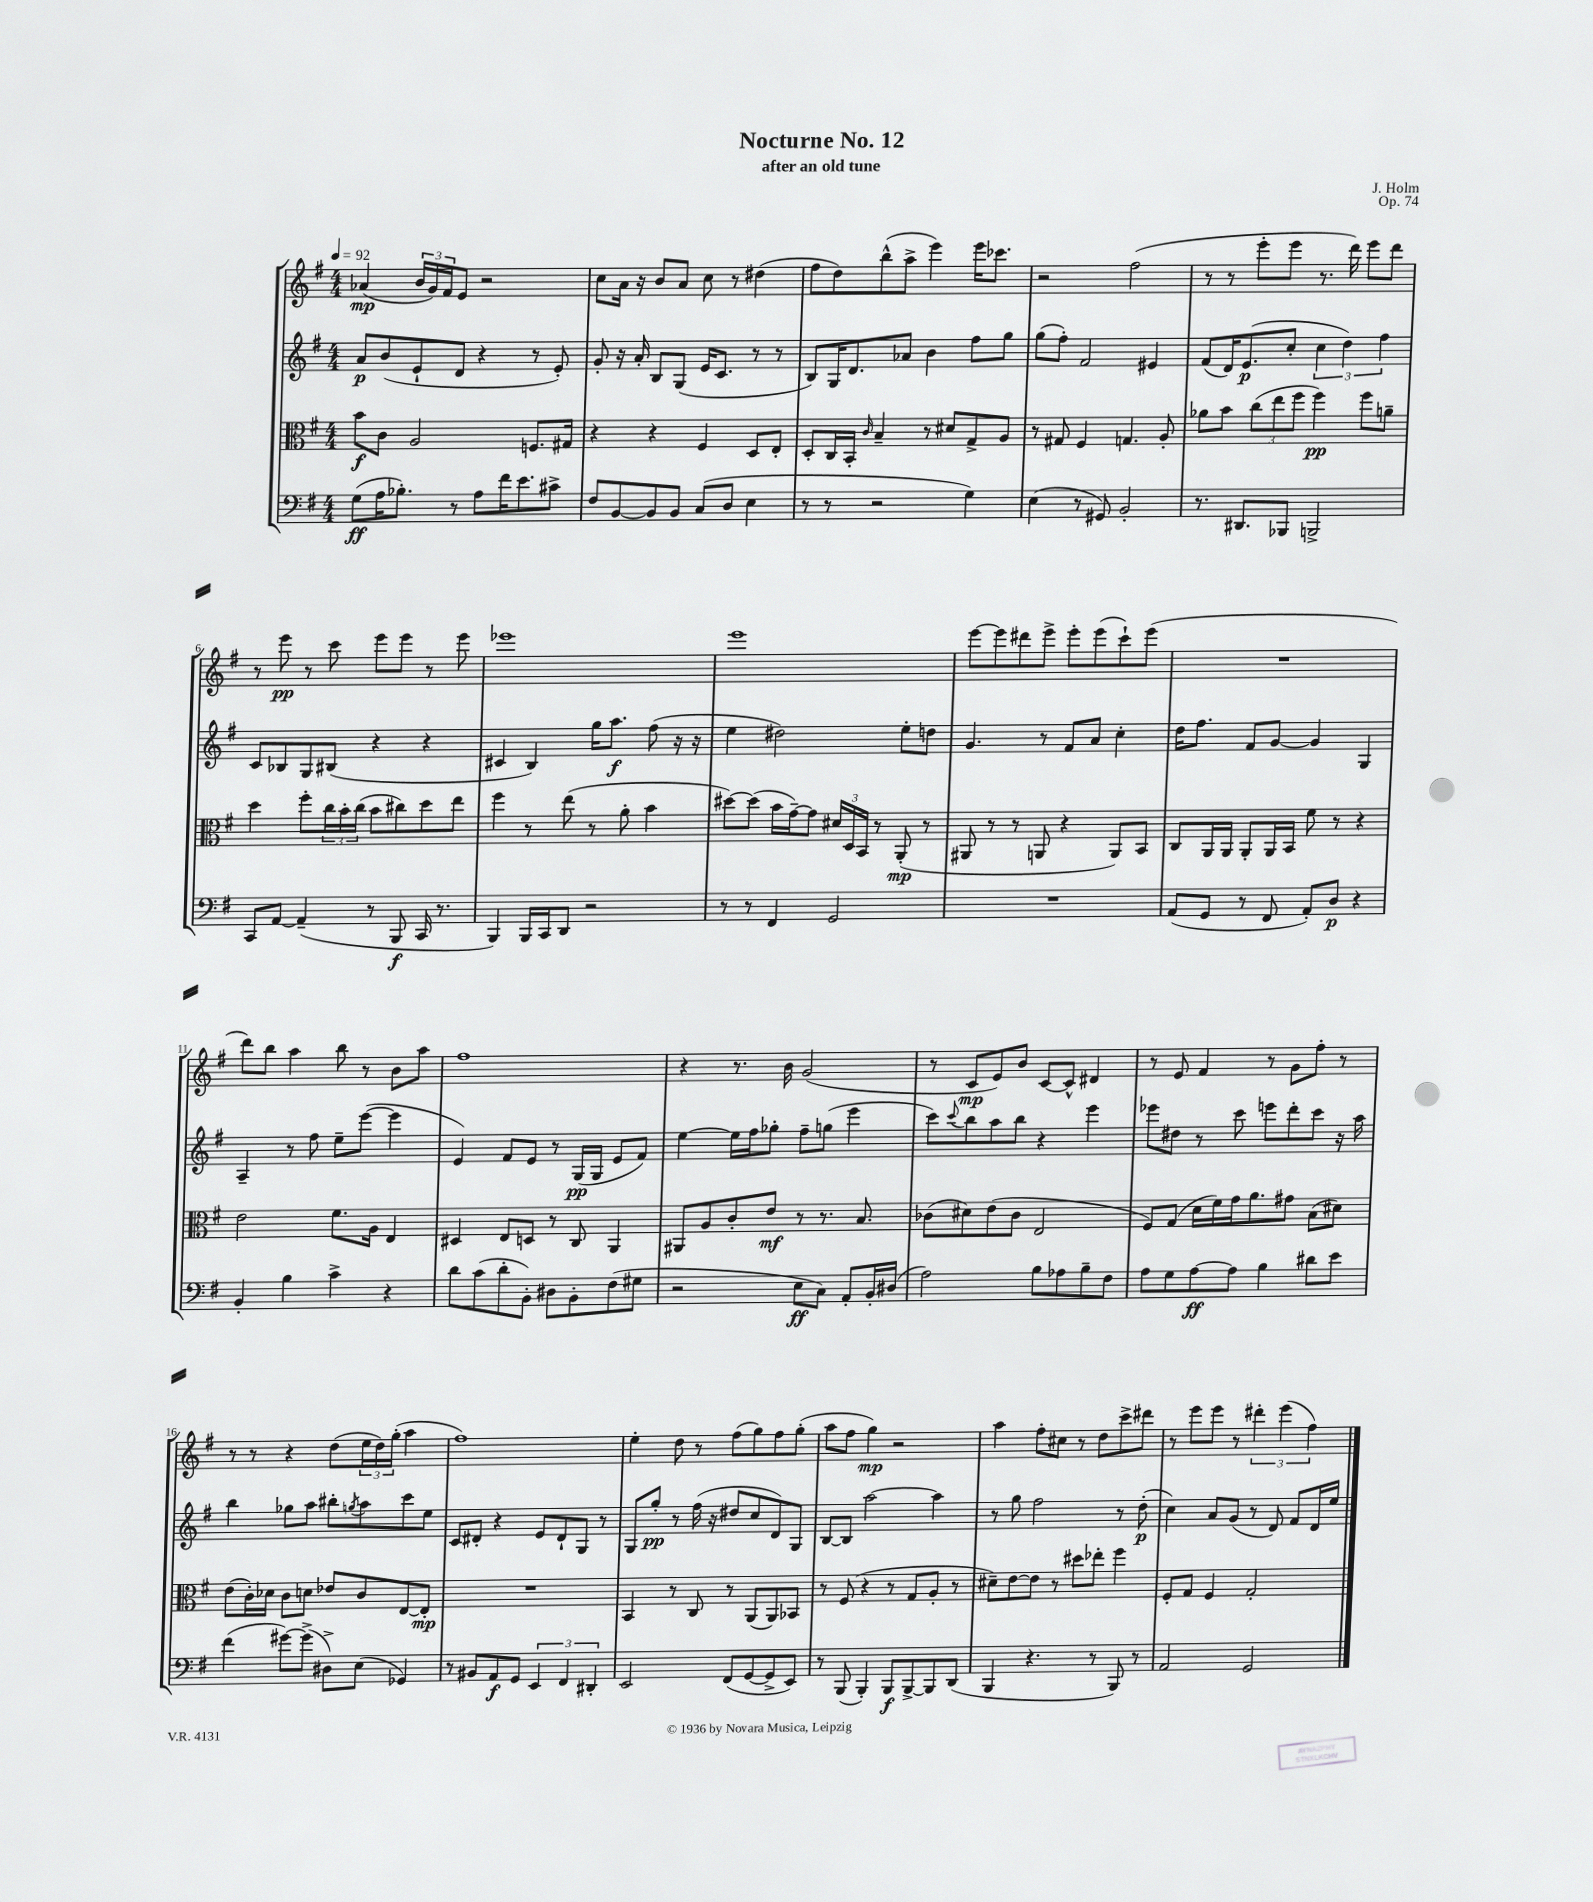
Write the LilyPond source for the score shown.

\header { title = "Nocturne No. 12" composer = "J. Holm" subtitle = "after an old tune" opus = "Op. 74" }
<<
\new StaffGroup <<
\new Staff = "s0" {
    \clef treble \key g \major \numericTimeSignature \time 4/4 \tempo 4 = 92
    aes'4\mp( \tuplet 3/2 { b'16 g'16) fis'16 } e'8 r2 |
    c''8 a'16 r16 b'8 a'8 c''8 r8 dis''4( |
    fis''8 d''8) b''8-^( a''8-> e'''4) e'''16 ces'''8. |
    r2 fis''2( |
    r8 r8 e'''8-. e'''8 r8. d'''16) e'''8 d'''8 |
    r8 e'''8\pp r8 c'''8 e'''8 e'''8 r8 e'''8 |
    ees'''1 |
    e'''1 |
    e'''8~ e'''8 dis'''8 e'''8-> e'''8-. e'''8( c'''8-!) e'''8( |
    R1 |
    d'''8) b''8 a''4 b''8 r8 b'8 a''8 |
    fis''1 |
    r4 r8. b'16 g'2( |
    r8 c'8\mp e'8) b'8 c'8~ c'8-^ dis'4 |
    r8 e'8 fis'4 r8 g'8 fis''8-. r8 |
    r8 r8 r4 d''8( \tuplet 3/2 { e''16 d''16) g''16-.( } a''4 |
    fis''1) |
    e''4-. d''8 r8 fis''8( g''8) fis''8 g''8-.( |
    a''8 fis''8 g''4\mp) r2 |
    a''4 fis''8-. cis''8 r8 d''8 c'''8-> dis'''8 |
    r8 e'''8 e'''8 r8 \tuplet 3/2 { dis'''4-. e'''4( fis''4) } \bar "|." |
}
\new Staff = "s1" {
    \clef treble \key g \major \numericTimeSignature \time 4/4
    a'8\p b'8( e'8-! d'8 r4 r8 e'8-.) |
    g'8-. r16 a'16-. b8 g8( e'16 c'8. r8 r8 |
    b8) g16 d'8. aes'8 b'4 fis''8 g''8 |
    g''8( fis''8-.) fis'2 eis'4 |
    fis'8( d'16) e'8.\p( c''8-. \tuplet 3/2 { c''4 d''4) fis''4 } |
    c'8 bes8 g8 bis8( r4 r4 |
    cis'4 b4) g''16 a''8.\f fis''8( r16 r16 |
    e''4 dis''2) e''8-. d''8 |
    g'4. r8 fis'8 a'8 c''4-. |
    d''16 fis''8. fis'8 g'8~ g'4 g4 |
    a4-- r8 fis''8 e''8-- e'''8~( e'''4 |
    e'4) fis'8 e'8 r8 g16\pp( g16 e'8 fis'8) |
    e''4~ e''16 fis''16 ges''8-. fis''8-- g''8( e'''4 |
    c'''8) \appoggiatura { c'''8 } b''8 a''8 b''8 r4 e'''4 |
    ees'''8 dis''8 r8 c'''8 e'''8 d'''8-. c'''8 r16 a''16 |
    b''4 ges''8 a''8 bis''8-. \acciaccatura { g''8 } a''8 c'''8 e''8 |
    c'8 dis'8-. r4 e'8 dis'8-! g8 r8 |
    g8 g''8-.\pp r8 fis''16( r16 dis''8 c''8 d'8) g8 |
    b8~ b8 a''2~ a''4 |
    r8 g''8 fis''2 r8 d''8-.\p( |
    c''4) a'8 g'8( r8 d'8) fis'8 d'16 e''16 \bar "|." |
}
\new Staff = "s2" {
    \clef alto \key g \major \numericTimeSignature \time 4/4
    b'8\f c'8 a2 f8. gis16 |
    r4 r4 fis4 d8 e8-. |
    d8-. c16 b,16-. \grace { c'16 } b4-- r8 dis'8 g8-> a8 |
    r8 gis8 fis4 g4. a8-. |
    aes'8 b'8 \tuplet 3/2 { c''8( e''8 fis''8 } fis''4\pp) fis''8 a'8-- |
    d''4 fis''8-. \tuplet 3/2 { c''16 b'16-. c''16( } b'8 cis''8) d''8 e''8 |
    fis''4 r8 e''8( r8 a'8-. b'4 |
    dis''8~) dis''8( b'16 g'16~--) g'8 \tuplet 3/2 { dis'16 d16 b,16 } r8 a,8-.\mp( r8 |
    ais,8 r8 r8 a,8 r4 a,8) b,8 |
    c8 a,16 a,16 a,8-. a,16 b,16 fis'8 r8 r4 |
    e'2 fis'8. a16 e4 |
    dis4 e8 d8 r8 c8 a,4 |
    ais,8 a8 c'8-. e'8\mf r8 r8. b8. |
    ces'8( dis'8) e'8( ces'8 e2 |
    fis8) g8( d'16 fis'16) g'16 a'8. gis'8 b8( dis'8) |
    e'8( c'16-.) des'16 c'8 d'8 ees'8 c'8 e8~ e8-.\mp |
    R1 |
    b,4 r8 c8 r8 a,8( a,8) bes,8 |
    r8 fis8( r4 r8 g8 a8-. r8 |
    dis'8--) e'8~ e'8 r8 dis''8 ees''8-. fis''4 |
    fis8-. g8 fis4 g2-. \bar "|." |
}
\new Staff = "s3" {
    \clef bass \key g \major \numericTimeSignature \time 4/4
    g8\ff( a16 bes8.-.) r8 a8 fis'16 e'8. cis'8-> |
    fis8 b,8~ b,8 b,8 c8( d8 e4 |
    r8 r8 r2 g4) |
    e4( r8 gis,8) b,2-. |
    r8. dis,8. bes,,8 b,,2-> |
    c,8 a,8~ a,4--( r8 b,,8\f c,16 r8. |
    b,,4) b,,16 c,16 d,8 r2 |
    r8 r8 fis,4 g,2 |
    R1 |
    a,8( g,8 r8 fis,8 a,8-.) d8\p r4 |
    b,4-. b4 c'4-> r4 |
    d'8 c'8( d'8-. b,8-.) dis8 b,8-. fis8( gis8 |
    r2 e8\ff c8) a,8-. b,16-. dis16( |
    a2) b8 aes8 b8-- fis8 |
    a8 g8 a8~\ff a8 b4 dis'8 e'8 |
    fis'4( gis'8~) gis'8->( dis8->) e8( ges,4) |
    r8 bis,8 a,8\f g,8 \tuplet 3/2 { e,4 fis,4 dis,4-. } |
    e,2 fis,8( g,8~ g,8-> e,8) |
    r8 b,,8( b,,4-.) b,,8\f b,,8~-> b,,8 d,8( |
    b,,4 r4. r8 b,,8) r8 |
    a,2 g,2 \bar "|." |
}
>>
>>
